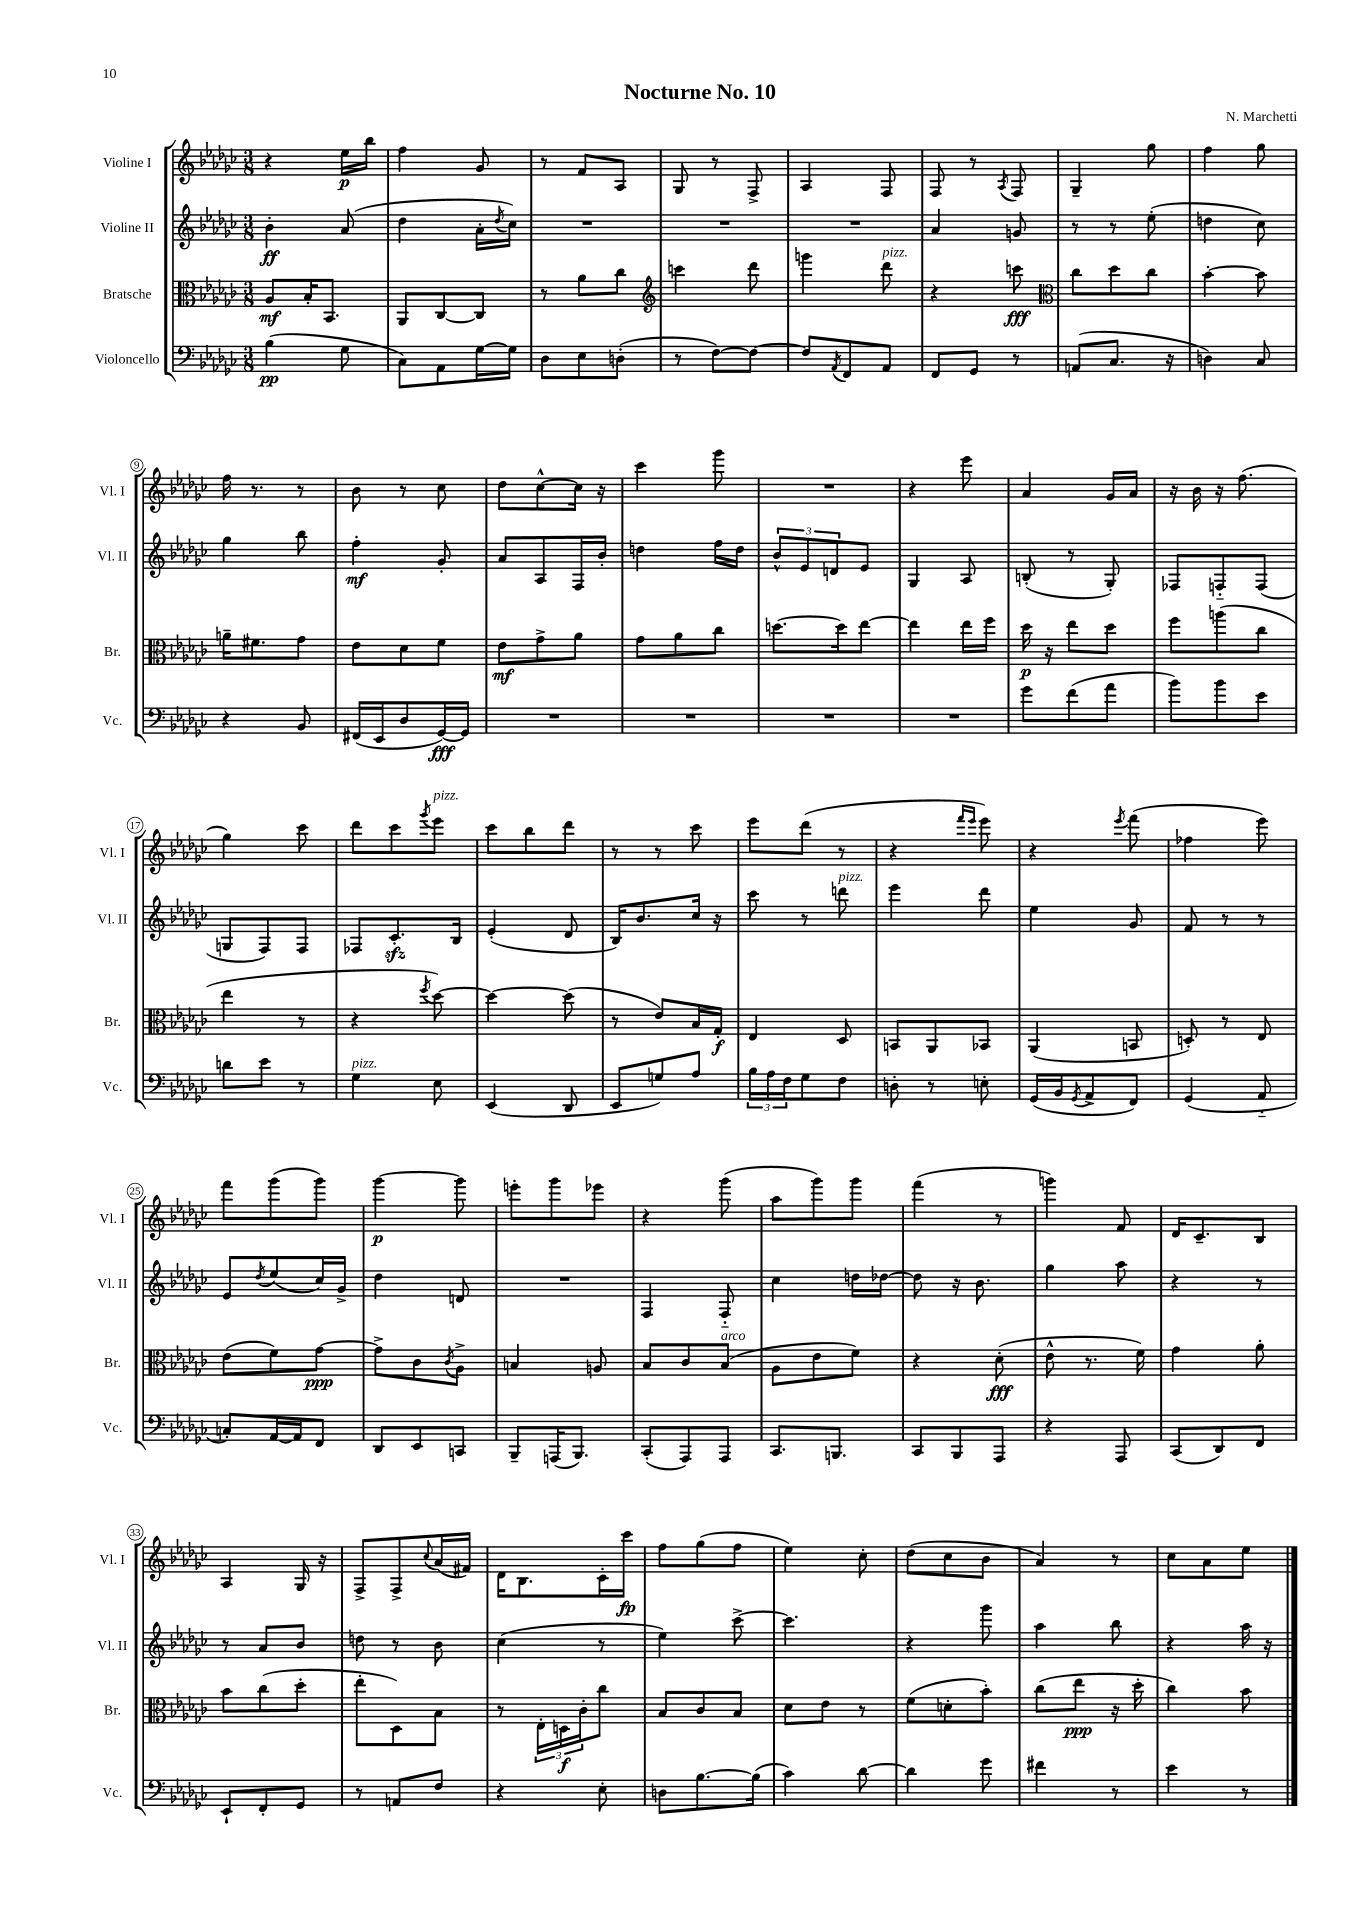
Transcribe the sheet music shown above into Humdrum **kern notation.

**kern	**kern	**kern	**kern
*staff4	*staff3	*staff2	*staff1
*clefF4	*clefC3	*clefG2	*clefG2
*k[b-e-a-d-g-c-]	*k[b-e-a-d-g-c-]	*k[b-e-a-d-g-c-]	*k[b-e-a-d-g-c-]
*M3/8	*M3/8	*M3/8	*M3/8
(4B-\	8A-/L	4b-'\	4r
.	16B-'/K	.	.
.	8.BB-/J	.	.
8G-\	.	(8a-/	16ee-\LL
.	.	.	16bb-\JJ
=	=	=	=
8C-\L)	8AA-/L	4dd-\	4ff\
8AA-\	[8C-/	.	.
[16G-\L	8C-/]J	16a-'\LL	8g-/
.	.	8qdd-/	.
16G-\]JJ	.	16cc-\JJ)	.
=	=	=	=
8D-\L	8r	4.r	8r
8E-\	8a-\L	.	8f/L
(8D'\J	8cc-\J	.	8A-/J
=	=	=	=
*	*clefG2	*	*
8r	4ccc\	4.r	8G-/
[8F\L)	.	.	8r
8F\_J	8ddd-\	.	8F^/
=	=	=	=
8F/]L	4ggg\	4.r	4A-/
8qAA-/	.	.	.
8FF/	.	.	.
8AA-/J	8ddd-\	.	8F/
=	=	=	=
8FF/L	4r	4a-/	8F/
8GG-/J	.	.	8r
.	.	.	8qA-/
8r	8ccc\	8g/	8F/
=	=	=	=
*	*clefC3	*	*
(8AA/L	8cc-\L	8r	4G-~/
8.C-/J	8dd-\	8r	.
.	8cc-\J	(8ee-'\	8gg-\
16r	.	.	.
=	=	=	=
4D\)	[4b-'\	4dd\	4ff\
8C-/	8b-\]	8cc-\)	8gg-\
=	=	=	=
4r	16a~\LK	4gg-\	16ff\
.	8.f#\	.	8.r
8BB-/	8g-\J	8bb-\	8r
=	=	=	=
(16FF#/LL	8e-\L	4ff'\	8b-\
16EE-/J	.	.	.
8D-/	8d-\	.	8r
[16GG-/L)	8f\J	8g-'/	8cc-\
16GG-/]JJ	.	.	.
=	=	=	=
4.r	8e-\L	8a-/L	8dd-\L
.	8g-^\	8A-/	[8cc-^^\
.	8a-\J	16F/L	16cc-\]Jk
.	.	16b-'/JJ	16r
=	=	=	=
4.r	8g-\L	4dd\	4ccc-\
.	8a-\	.	.
.	8cc-\J	16ff\LL	8ggg-\
.	.	16dd\JJ	.
=	=	=	=
4.r	[8.dd\L	12b-^^/L	4.r
.	.	12e-/	.
.	.	12d/	.
.	16dd\]k	.	.
.	[8ee-\J	8e-/J	.
=	=	=	=
4.r	4ee-\]	4G-/	4r
.	16ee-\LL	8A-/	8eee-\
.	16ff\JJ	.	.
=	=	=	=
8g-\L	16dd-\	(8B'/	4a-/
.	16r	.	.
(8f\	8ee-\L	8r	.
8a-\J	8dd-\J	8G-'/)	16g-/LL
.	.	.	16a-/JJ
=	=	=	=
8b-\L)	8ff\L	8F-/L	16r
.	.	.	16b-\
8b-\	(8aa\	8F'~/	16r
.	.	.	(8.ff\
8e-\J	8cc-\J	(8F/J	.
=	=	=	=
8d\L	4ee-\	8G/L	4gg-\)
8e-\J	.	8F/)	.
8r	8r	8F/J	8ccc-\
=	=	=	=
4G-\	4r	8F-/L	8ddd-\L
.	.	8.c-'/	8ccc-\
.	8qff/	.	8qggg-/
8E-\	[8dd-\)	.	8eee-\J
.	.	16B-/Jk	.
=	=	=	=
(4EE-/	4dd-\_	(4e-'/	8ccc-\L
.	.	.	8bb-\
8DD-/	(8dd-\]	8d-/	8ddd-\J
=	=	=	=
8EE-/L	8r	16B-/LK)	8r
.	.	8.b-/	.
8G/)	8e-/L)	.	8r
8A-/J	16B-/L	16cc-/Jk	8ccc-\
.	16G-'/JJ	16r	.
=	=	=	=
24B-\LL	4E-/	8ccc-\	8eee-\L
24A-\	.	.	.
24F\J	.	.	.
8G-\	.	8r	(8ddd-\J
8F\J	8D-/	8ddd\	8r
=	=	=	=
8D'\	8BB/L	4eee-\	4r
8r	8AA-/	.	.
.	.	.	16qqfff/LL
.	.	.	16qqeee-/JJ
8E'\	8BB-/J	8ddd-\	8eee-\)
=	=	=	=
(16GG-/LL	(4AA-/	4ee-\	4r
16BB-/J	.	.	.
8qGG-/	.	.	.
8AA-^/	.	.	.
.	.	.	8qeee-/
8FF/J)	8BB/	8g-/	(8fff\
=	=	=	=
(4GG-/	8D'/)	8f/	4ff-\
.	8r	8r	.
8AA-'~/	8E-/	8r	8eee-\)
=	=	=	=
8C'/L)	(8e-\L	8e-/L	8fff\L
.	.	8qdd-/	.
[16AA-/L	8f\)	(8ee-/	(8ggg-\
16AA-/]J	.	.	.
8FF/J	[8g-\J	16cc-/L)	8ggg-\J)
.	.	16g-^/JJ	.
=	=	=	=
8DD-/L	8g-^\]L	4dd-\	[4ggg-\
8EE-/	8c-\	.	.
.	8qc-/	.	.
8CC/J	8A-^\J	8d/	8ggg-\]
=	=	=	=
8BBB-~/L	4B/	4.r	8eee'\L
(16AAA/K	.	.	8ggg-\
8.BBB-/J)	.	.	.
.	8A/	.	8eee-\J
=	=	=	=
(8CC-'/L	8B-/L	4F/	4r
8AAA-/)	8c-/	.	.
8AAA-/J	(8B-/J	8F'~/	(8ggg-\
=	=	=	=
8.CC-/L	8A-\L	4cc-\	8aa-\L
.	8e-\	.	8ggg-\)
8.BBB/J	.	.	.
.	8f\J)	16dd\LL	8ggg-\J
.	.	[16dd-\JJ	.
=	=	=	=
8CC-/L	4r	8dd-\]	(4fff\
8BBB-/	.	16r	.
.	.	8.b-\	.
8AAA-/J	(8d-'\	.	8r
=	=	=	=
4r	8e-^^\	4gg-\	4ggg\)
.	8.r	.	.
8AAA-/	.	8aa-\	8f/
.	16f\)	.	.
=	=	=	=
(8CC-/L	4g-\	4r	16d-/LK
.	.	.	8.c-~/
8DD-/)	.	.	.
8FF/J	8a-'\	8r	8B-/J
=	=	=	=
8EE-`/L	8b-\L	8r	4A-/
8FF'/	(8cc-\	8a-/L	.
8GG-/J	8dd-'\J	8b-/J	16G-/
.	.	.	16r
=	=	=	=
8r	8ee-'\L	8dd\	8F^/L
8AA/L	8D-\)	8r	8F^/
.	.	.	8qqcc-/
8F/J	8B-\J	8b-\	(16a-/L
.	.	.	16f#/JJ)
=	=	=	=
4r	8r	(4cc-\	16d-\LK
.	.	.	8.B-\
.	24E-'\LL	.	.
.	24D\	.	.
.	24c-'\J	.	.
8E-'\	8cc-\J	8r	16c-'\L
.	.	.	16ccc-\JJ
=	=	=	=
8D\L	8B-/L	4ee-\)	8ff\L
[8.B-\	8c-/	.	(8gg-\
.	8B-/J	[8ccc-^\	8ff\J
(16B-\]Jk	.	.	.
=	=	=	=
4c-\)	8d-\L	4.ccc-\]	4ee-\)
.	8e-\J	.	.
[8d-\	8r	.	8cc-'\
=	=	=	=
4d-\]	(8f\L	4r	(8dd-\L
.	8d'\	.	8cc-\
8g-\	8b-'\J)	8ggg-\	8b-\J
=	=	=	=
4f#\	(8cc-\L	4aa-\	4a-/)
.	8ee-\J	.	.
8r	16r	8bb-\	8r
.	16dd-'\	.	.
=	=	=	=
4e-\	4cc-\)	4r	8cc-\L
.	.	.	8a-\
8r	8b-\	16aa-\	8ee-\J
.	.	16r	.
==	==	==	==
*-	*-	*-	*-
